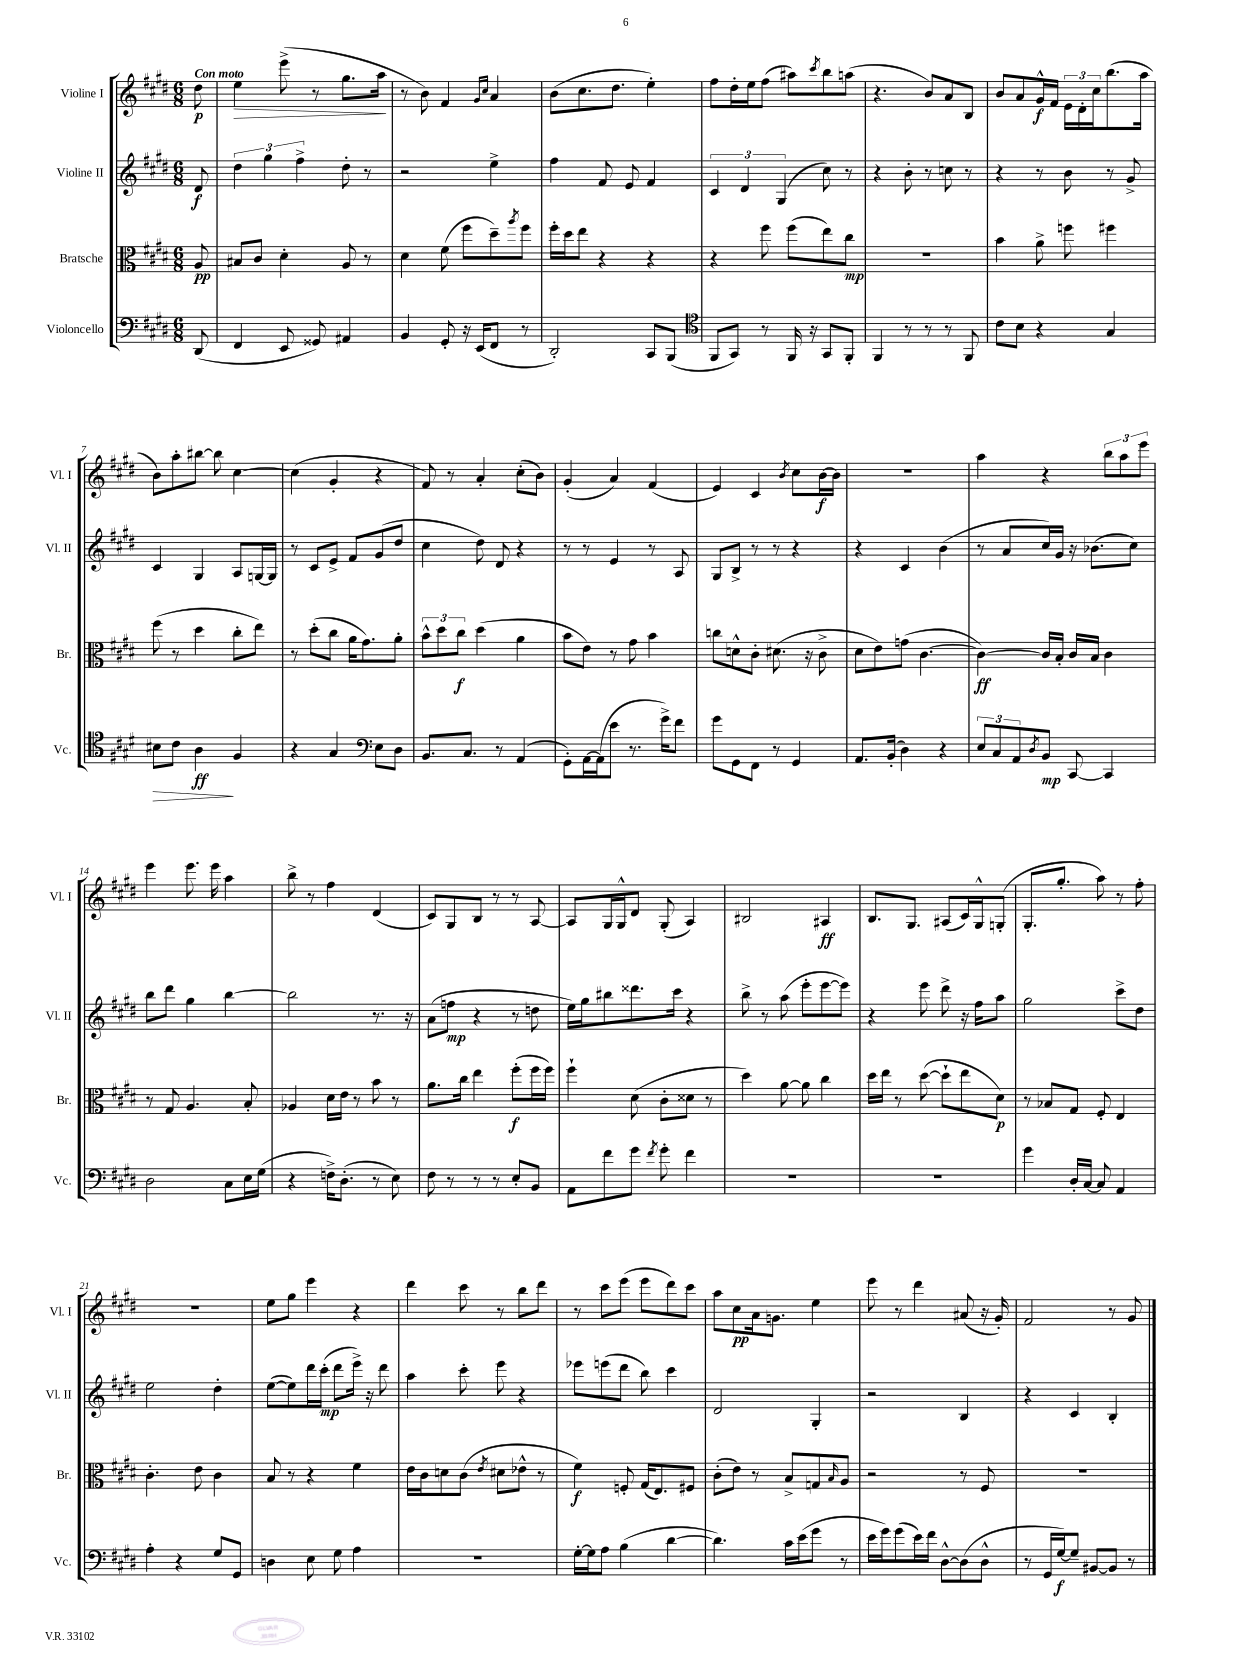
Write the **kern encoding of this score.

**kern	**dynam	**kern	**dynam	**kern	**dynam	**kern	**dynam
*part4	*part4	*part3	*part3	*part2	*part2	*part1	*part1
*staff4	*staff4	*staff3	*staff3	*staff2	*staff2	*staff1	*staff1
*I"Violoncello	*	*I"Bratsche	*	*I"Violine II	*	*I"Violine I	*
*I'Vc.	*	*I'Br.	*	*I'Vl. II	*	*I'Vl. I	*
*clefF4	*	*clefC3	*	*clefG2	*	*clefG2	*
*k[f#c#g#d#]	*	*k[f#c#g#d#]	*	*k[f#c#g#d#]	*	*k[f#c#g#d#]	*
*M6/8	*	*M6/8	*	*M6/8	*	*M6/8	*
=	=	=	=	=	=	=	=
!	!	!	!	!	!	!LO:TX:a:B:t=Con moto	!
(8DD#/	.	8A/	pp	8d#/	f	8dd#\	p
=1	=1	=1	=1	=1	=1	=1	=1
!	!	!	!	!	!	!	!LO:HP:b
4FF#/	.	8B#X/L	.	6dd#\	.	4ee\	>
.	.	8c#/J	.	.	.	.	.
.	.	.	.	6gg#\	.	.	.
8EE/	.	4d#'\	.	.	.	(8eee^\	.
.	.	.	.	6ff#^\	.	.	.
8GG##X/)	.	.	.	.	.	8r	.
4AA#X/	.	8A/	.	8dd#'\	.	8.gg#\L	.
.	.	8r	.	8r	.	.	.
.	.	.	.	.	.	16aa\Jk	.
.	.	.	.	.	.	.	]
=2	=2	=2	=2	=2	=2	=2	=2
4BB/	.	4d#\	.	2r	.	8r	.
.	.	.	.	.	.	8b\)	.
8GG#'/	.	(8f#\	.	.	.	4f#/	.
16r	.	8ff#\L	.	.	.	.	.
(16EE/KL	.	.	.	.	.	.	.
.	.	.	.	.	.	16qqg#/LL	.
.	.	.	.	.	.	16qqcc#/JJ	.
8FF#/J	.	8dd#~\)	.	4ee^\	.	4a/	.
.	.	8qaa/	.	.	.	.	.
8r	.	8ff#\J	.	.	.	.	.
=3	=3	=3	=3	=3	=3	=3	=3
2DD#'/)	.	16ff#'\LL	.	4ff#\	.	(8b\L	.
.	.	16dd#\J	.	.	.	.	.
.	.	8ee\J	.	.	.	8.cc#\	.
.	.	4r	.	8f#/	.	.	.
.	.	.	.	.	.	8.dd#\J	.
.	.	.	.	8e/	.	.	.
8CC#/L	.	4r	.	4f#/	.	4ee'\)	.
(8BBB/J	.	.	.	.	.	.	.
=4	=4	=4	=4	=4	=4	=4	=4
*clefC4	*	*	*	*	*	*	*
8FF#/L	.	4r	.	6c#/	.	8ff#\L	.
8GG#/J)	.	.	.	.	.	16dd#'\L	.
.	.	.	.	6d#/	.	.	.
.	.	.	.	.	.	16ee\J	.
8r	.	8ff#\	.	.	.	(8ff#\J	.
.	.	.	.	(6G#/	.	.	.
16FF#/	.	(8ff#\L	.	.	.	8aa#X\L)	.
16r	.	.	.	.	.	.	.
.	.	.	.	.	.	8qccc#/	.
8GG#/L	.	8ee\)	.	8cc#\)	.	8bb\	.
8FF#'/J	.	8cc#\J	mp	8r	.	(8aan\J	.
=5	=5	=5	=5	=5	=5	=5	=5
4FF#/	.	2.r	.	4r	.	4.r	.
8r	.	.	.	8b'\	.	.	.
8r	.	.	.	8r	.	8b/L)	.
8r	.	.	.	8ccn\	.	8a/	.
8FF#/	.	.	.	8r	.	8B/J	.
=6	=6	=6	=6	=6	=6	=6	=6
8c#\L	.	4b\	.	4r	.	8b/L	.
8B\J	.	.	.	.	.	8a/	.
4r	.	8a^\	.	8r	.	16g#^^/L	f
.	.	.	.	.	.	16f#/JJ	.
.	.	8ffn\	.	8b\	.	24e\LL	.
.	.	.	.	.	.	24d#'\	.
.	.	.	.	.	.	24cc#\J	.
4G#/	.	4ff#X\	.	8r	.	(8.bb\	.
.	.	.	.	8g#^/	.	.	.
.	.	.	.	.	.	16aa\Jk	.
!!LO:LB:g=z
=7	=7	=7	=7	=7	=7	=7	=7
!	!LO:HP:b	!	!	!	!	!	!
8B#X\L	>	(8ff#\	.	4c#/	.	8b\L)	.
8c#\J	.	8r	.	.	.	8aa'\	.
4A\	ff	4dd#\	.	4G#/	.	[8bb#X\J	.
.	.	.	.	.	.	8bb#\]	.
4F#/	]	8cc#'\L	.	8A/L	.	[4cc#\	.
.	.	8ee\J)	.	[16Gn/L	.	.	.
.	.	.	.	16G/JJ]	.	.	.
=8	=8	=8	=8	=8	=8	=8	=8
4r	.	8r	.	8r	.	(4cc#\]	.
.	.	(8dd#'\L	.	8c#/L	.	.	.
4G#/	.	8cc#\J	.	8e^/J	.	4g#'/	.
.	.	16a\KL	.	8f#/L	.	.	.
.	.	8.g#\)	.	.	.	.	.
*clefF4	*	*	*	*	*	*	*
8E\L	.	.	.	(8g#/	.	4r	.
8D#\J	.	8a'\J	.	8dd#/J	.	.	.
=9	=9	=9	=9	=9	=9	=9	=9
8.BB/L	.	12b^^\L	.	4cc#\	.	8f#/)	.
.	.	12dd#\	.	.	.	.	.
.	.	.	.	.	.	8r	.
.	.	12cc#\J	f	.	.	.	.
8.C#/J	.	.	.	.	.	.	.
.	.	(4dd#\	.	8dd#\)	.	4a'/	.
8r	.	.	.	8d#/	.	.	.
(4AA/	.	4a\	.	4r	.	(8cc#'\L	.
.	.	.	.	.	.	8b\J)	.
=10	=10	=10	=10	=10	=10	=10	=10
8GG#'\L)	.	8b\L	.	8r	.	(4g#'/	.
[16AA\L	.	8e\J)	.	8r	.	.	.
(16AA\J]	.	.	.	.	.	.	.
8e\J	.	8r	.	4e/	.	4a/)	.
8.r	.	8g#\	.	.	.	.	.
.	.	4b\	.	8r	.	(4f#/	.
16g#^\KL)	.	.	.	.	.	.	.
8f#\J	.	.	.	8A/	.	.	.
=11	=11	=11	=11	=11	=11	=11	=11
8g#\L	.	8ccn\L	.	8G#/L	.	4e/)	.
8GG#\	.	8dn^^\	.	8B^/J	.	.	.
8FF#\J	.	8c#'\J	.	8r	.	4c#/	.
8r	.	(8.d#X\	.	8r	.	.	.
.	.	.	.	.	.	8qb/	.
4GG#/	.	.	.	4r	.	8cc#\L	.
.	.	16r	.	.	.	.	.
.	.	8c#^\	.	.	.	[16b\L	f
.	.	.	.	.	.	16b\JJ]	.
=12	=12	=12	=12	=12	=12	=12	=12
8.AA/L	.	8d#\L	.	4r	.	2.r	.
.	.	8e\)	.	.	.	.	.
(16BB'/Jk	.	.	.	.	.	.	.
4D#\)	.	(8gn\J	.	4c#/	.	.	.
.	.	[4.c#\	.	.	.	.	.
4r	.	.	.	(4b\	.	.	.
=13	=13	=13	=13	=13	=13	=13	=13
12E/L	.	4c#\_)	ff	8r	.	4aa\	.
12C#/	.	.	.	.	.	.	.
.	.	.	.	8a/L	.	.	.
12AA/	.	.	.	.	.	.	.
8qD#/	.	.	.	.	.	.	.
8BB/J	mp	16c#/LL]	.	16cc#/L)	.	4r	.
.	.	16B'/JJ	.	16g#/JJ	.	.	.
[8CC#/	.	16c#/LL	.	16r	.	.	.
.	.	16B/JJ	.	(8.b-X\L	.	.	.
4CC#/]	.	4c#\	.	.	.	12bb\L	.
.	.	.	.	.	.	12aa\	.
.	.	.	.	8cc#\J)	.	.	.
.	.	.	.	.	.	12eee\J	.
!!LO:LB:g=z
=14	=14	=14	=14	=14	=14	=14	=14
2D#\	.	8r	.	8bb\L	.	4eee\	.
.	.	8G#/	.	8ddd#\J	.	.	.
.	.	4.A/	.	4gg#\	.	8.eee\	.
.	.	.	.	.	.	16eee\	.
8C#\L	.	.	.	[4bb\	.	4aa\	.
16E\L	.	8B'/	.	.	.	.	.
(16G#\JJ	.	.	.	.	.	.	.
=15	=15	=15	=15	=15	=15	=15	=15
4r	.	4A-X/	.	2bb\]	.	8bb^\	.
.	.	.	.	.	.	8r	.
16Fn^\KL)	.	16d#\LL	.	.	.	4ff#\	.
(8.D#'\J	.	16e\JJ	.	.	.	.	.
.	.	8r	.	.	.	.	.
8r	.	8b\	.	8.r	.	(4d#/	.
8E\)	.	8r	.	.	.	.	.
.	.	.	.	16r	.	.	.
=16	=16	=16	=16	=16	=16	=16	=16
8F#\	.	8.a\L	.	(8a\L	.	8c#/L)	.
8r	.	.	.	8ffn\J	mp	8G#/	.
.	.	16cc#\Jk	.	.	.	.	.
8r	.	4ee\	.	4r	.	8B/J	.
8r	.	.	.	.	.	8r	.
8E'/L	.	(8ff#'\L	f	8r	.	8r	.
8BB/J	.	16ff#\L	.	8ddn\	.	[8A/	.
.	.	16ff#\JJ)	.	.	.	.	.
=17	=17	=17	=17	=17	=17	=17	=17
8AA\L	.	4ff#`\	.	16ee\LL)	.	8A/L]	.
.	.	.	.	16gg#\J	.	.	.
8f#\	.	.	.	8bb#X\	.	16G#/L	.
.	.	.	.	.	.	16G#^^/J	.
8g#\J	.	(8d#\	.	8.ddd##X\	.	8d#/J	.
8qf#/	.	.	.	.	.	.	.
8g#'\	.	8c#'\L	.	.	.	(8G#'/	.
.	.	.	.	16ccc#\Jk	.	.	.
4f#\	.	8d##X\J	.	4r	.	4A/)	.
.	.	8r	.	.	.	.	.
=18	=18	=18	=18	=18	=18	=18	=18
2.r	.	4dd#\)	.	8bb^\	.	2B#X/	.
.	.	.	.	8r	.	.	.
.	.	[8a\	.	(8aa\	.	.	.
.	.	8a\]	.	8eee'\L	.	.	.
.	.	4cc#\	.	[8eee\	.	4A#X/	ff
.	.	.	.	8eee\J])	.	.	.
=19	=19	=19	=19	=19	=19	=19	=19
2.r	.	16dd#\LL	.	4r	.	8.B/L	.
.	.	16ee\JJ	.	.	.	.	.
.	.	8r	.	.	.	.	.
.	.	.	.	.	.	8.G#/J	.
.	.	([8dd#\	.	8eee\	.	.	.
.	.	8dd#`\L]	.	8ddd#^\	.	(8A#X/L	.
.	.	8ee\	.	16r	.	16c#/L)	.
.	.	.	.	16ff#\KL	.	16G#^^/J	.
.	.	8d#\J)	p	8aa\J	.	(8Gn'/J	.
=20	=20	=20	=20	=20	=20	=20	=20
4g#\	.	8r	.	2gg#\	.	8.G#'/L	.
.	.	8B-X/L	.	.	.	.	.
.	.	.	.	.	.	8.gg#'/J	.
16D#'/LL	.	8G#/J	.	.	.	.	.
[16C#/JJ	.	.	.	.	.	.	.
8C#/]	.	8F#'/	.	.	.	8aa\)	.
4AA/	.	4E/	.	8ccc#^\L	.	8r	.
.	.	.	.	8dd#\J	.	8ff#'\	.
!!LO:LB:g=z
=21	=21	=21	=21	=21	=21	=21	=21
4A'\	.	4.c#'\	.	2ee\	.	2.r	.
4r	.	.	.	.	.	.	.
.	.	8e\	.	.	.	.	.
8G#/L	.	4c#\	.	4dd#'\	.	.	.
8GG#/J	.	.	.	.	.	.	.
=22	=22	=22	=22	=22	=22	=22	=22
4Dn\	.	8B/	.	([8ee\L	.	8ee\L	.
.	.	8r	.	8ee\])	.	8gg#\J	.
8E\	.	4r	.	16ddd#\L	.	4eee\	.
.	.	.	.	(16ccc#'\JJ	mp	.	.
8G#\	.	.	.	8ddd#\L	.	.	.
4A\	.	4f#\	.	16eee^\Jk)	.	4r	.
.	.	.	.	16r	.	.	.
.	.	.	.	8ddd#\	.	.	.
=23	=23	=23	=23	=23	=23	=23	=23
2.r	.	16e\LL	.	4aa\	.	4ddd#\	.
.	.	16c#\J	.	.	.	.	.
.	.	8dn\	.	.	.	.	.
.	.	(8c#\J	.	8ccc#'\	.	8ccc#\	.
.	.	8qe/	.	.	.	.	.
.	.	8d#X\L	.	8eee\	.	8r	.
.	.	8e-X^^\J	.	4r	.	8bb\L	.
.	.	8r	.	.	.	8ddd#\J	.
=24	=24	=24	=24	=24	=24	=24	=24
[16G#'\LL	.	4f#\)	f	8eee-X\L	.	8r	.
16G#\J]	.	.	.	.	.	.	.
8A\J	.	.	.	(8eeen\	.	8ccc#\L	.
(4B\	.	8Fn'/	.	8ddd#\J	.	(8eee\J	.
.	.	(16G#/KL	.	8bb\)	.	8eee\L	.
.	.	8.E/)	.	.	.	.	.
[4d#\	.	.	.	4ccc#\	.	8ddd#\)	.
.	.	8F#X/J	.	.	.	8ccc#\J	.
=25	=25	=25	=25	=25	=25	=25	=25
4.d#\])	.	(8c#'\L	.	2d#/	.	8aa\L	.
.	.	8e\J)	.	.	.	8cc#\	pp
.	.	8r	.	.	.	16a\k	.
.	.	.	.	.	.	8.gn\J	.
16c#\LL	.	8B^/L	.	.	.	.	.
(16e\J	.	.	.	.	.	.	.
8g#\J	.	8Gn/	.	4G#'/	.	4ee\	.
.	.	16qqB/	.	.	.	.	.
8r	.	8A/J	.	.	.	.	.
=26	=26	=26	=26	=26	=26	=26	=26
16e\LL	.	2r	.	2r	.	8eee\	.
16g#\J)	.	.	.	.	.	.	.
(8g#\	.	.	.	.	.	8r	.
16e\L)	.	.	.	.	.	4ddd#\	.
16f#\JJ	.	.	.	.	.	.	.
[8D#^^\L	.	.	.	.	.	.	.
(8D#\]	.	8r	.	4B/	.	(8a#X/	.
8D#^^\J	.	8F#/	.	.	.	16r	.
.	.	.	.	.	.	16g#'/)	.
=27	=27	=27	=27	=27	=27	=27	=27
8r	.	2.r	.	4r	.	2f#/	.
16GG#/LL	.	.	.	.	.	.	.
[16G#/J)	f	.	.	.	.	.	.
8G#~/J]	.	.	.	4c#/	.	.	.
[8BB#X/L	.	.	.	.	.	.	.
8BB#/J]	.	.	.	4B'/	.	8r	.
8r	.	.	.	.	.	8g#/	.
==	==	==	==	==	==	==	==
*-	*-	*-	*-	*-	*-	*-	*-
